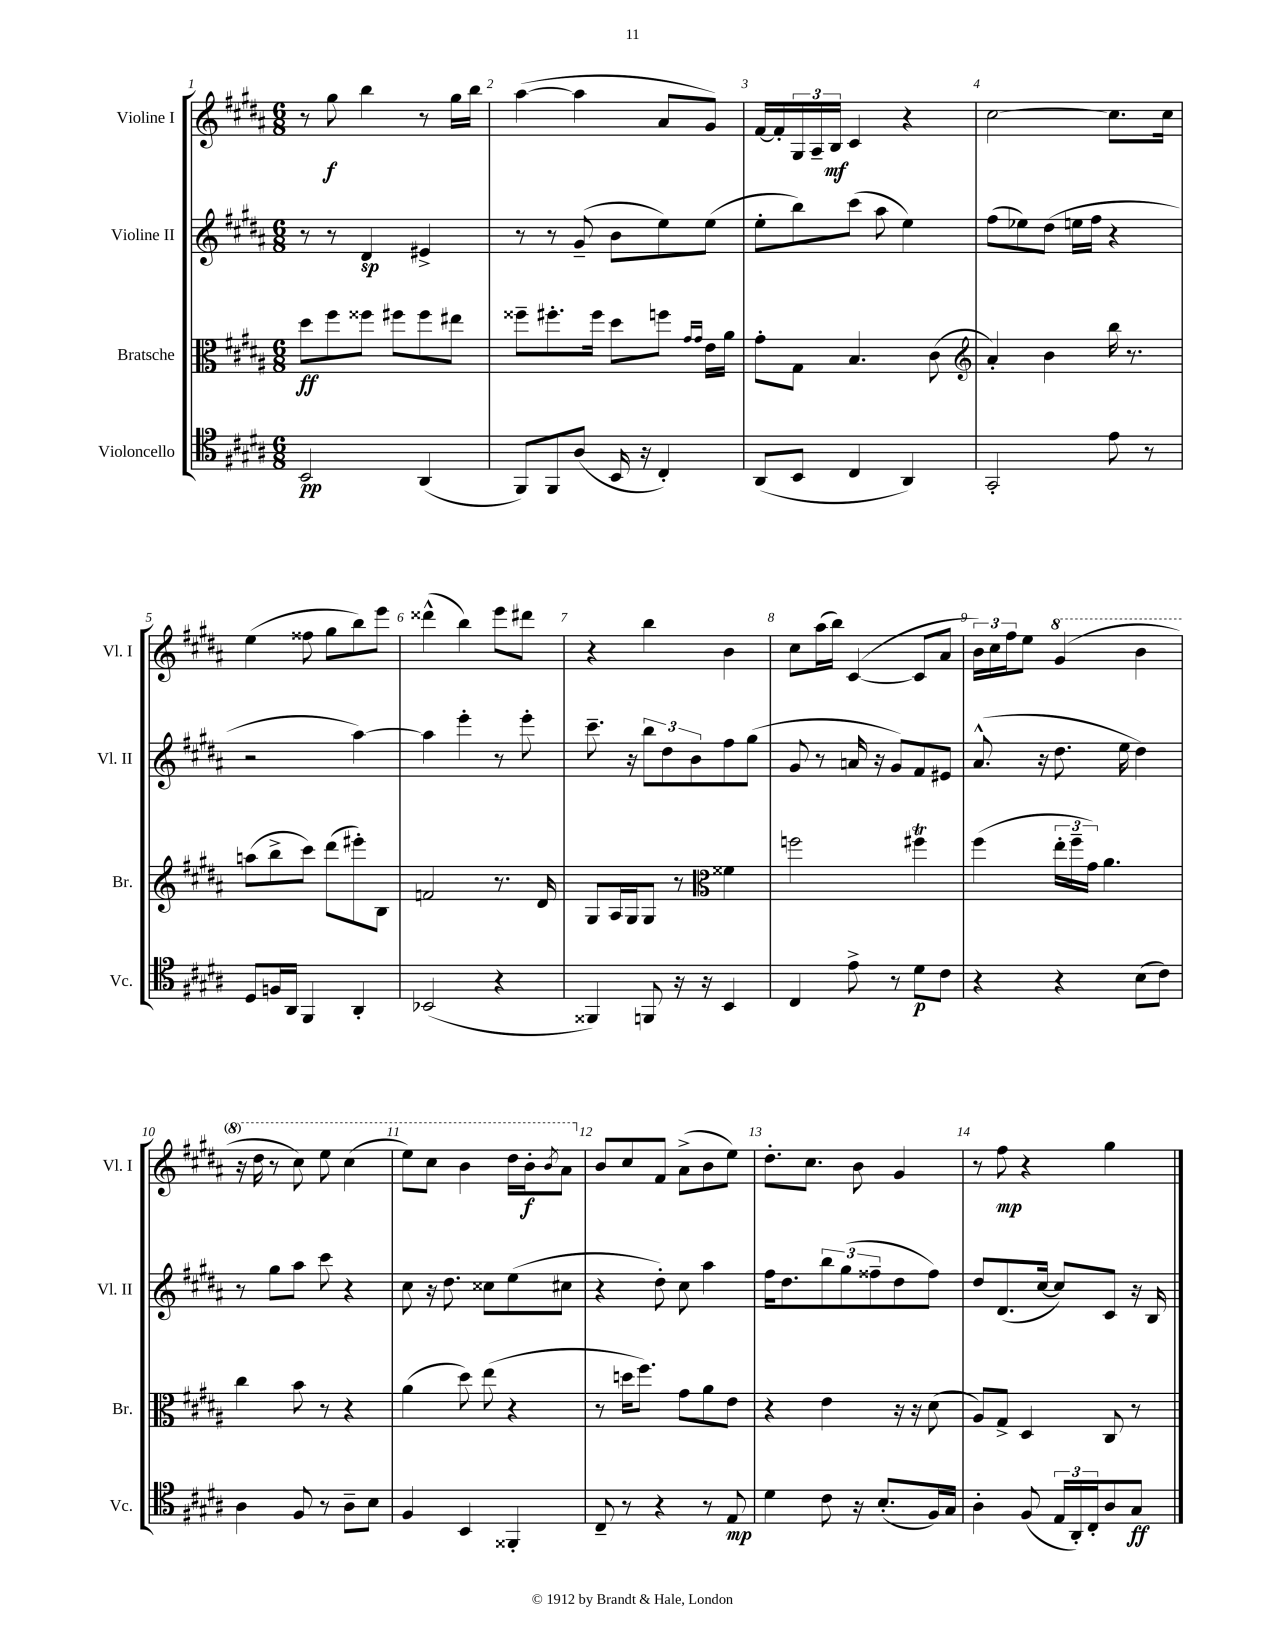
<<
\new StaffGroup <<
\new Staff = "s0" \with { instrumentName = "Violine I" shortInstrumentName = "Vl. I" } {
    \clef treble \key b \major \numericTimeSignature \time 6/8
    r8 gis''8\f b''4 r8 gis''16 b''16 |
    ais''4~( ais''4 ais'8 gis'8) |
    fis'16~ fis'16-. \tuplet 3/2 { gis16 ais16-- b16\mf } cis'4 r4 |
    cis''2~ cis''8. cis''16 |
    e''4( fisis''8 gis''8 b''8) e'''8 |
    disis'''4-^( b''4) e'''8 dis'''8 |
    r4 b''4 b'4 |
    cis''8 ais''16( b''16) cis'4~( cis'8 ais'8 |
    \tuplet 3/2 { b'16) cis''16 fis''16 } e''8 \ottava #1 gis''4( b''4 |
    r16 dis'''16 r8 cis'''8) e'''8 cis'''4( |
    e'''8) cis'''8 b''4 dis'''16 b''16-.\f \acciaccatura { b''8 } ais''8 \ottava #0 |
    b'8 cis''8 fis'8 ais'8->( b'8 e''8) |
    dis''8.-. cis''8. b'8 gis'4 |
    r8 fis''8\mp r4 gis''4 \bar "|." |
}
\new Staff = "s1" \with { instrumentName = "Violine II" shortInstrumentName = "Vl. II" } {
    \clef treble \key b \major \numericTimeSignature \time 6/8
    r8 r8 dis'4\sp eis'4-> |
    r8 r8 gis'8--( b'8 e''8) e''8( |
    e''8-. b''8) cis'''8( ais''8 e''4) |
    fis''8( ees''8) dis''8( e''16 fis''16 r4 |
    r2 ais''4~) |
    ais''4 e'''4-. r8 e'''8-. |
    cis'''8.-- r16 \tuplet 3/2 { b''8 dis''8 b'8 } fis''8 gis''8( |
    gis'8 r8 a'16 r16 gis'8) fis'8 eis'8 |
    ais'8.-^( r16 dis''8. e''16 dis''4) |
    r8 gis''8 ais''8 cis'''8 r4 |
    cis''8 r16 dis''8. cisis''8 e''8( cis''8 |
    r4 dis''8-.) cis''8 ais''4 |
    fis''16 dis''8. \tuplet 3/2 { b''8 gis''8( fisis''8-- } dis''8 fisis''8) |
    dis''8 dis'8.( cis''16~ cis''8) cis'8 r16 b16 \bar "|." |
}
\new Staff = "s2" \with { instrumentName = "Bratsche" shortInstrumentName = "Br." } {
    \clef alto \key b \major \numericTimeSignature \time 6/8
    dis''8\ff fis''8 fisis''8 fis''8 fis''8 eis''8 |
    fisis''8-- fis''8.-. fis''16 dis''8 f''8 \grace { gis'16 gis'16 } e'16 ais'16 |
    gis'8-. gis8 b4. cis'8( |
    \clef treble ais'4-.) b'4 b''16 r8. |
    a''8( b''8-> cis'''8) dis'''8( eis'''8-.) b8 |
    f'2 r8. dis'16 |
    gis8 ais16 gis16 gis8 r8 \clef alto fisis'4 |
    f''2 fis''4\trill |
    fis''4( \tuplet 3/2 { e''16-. fis''16-- gis'16) } ais'4. |
    cis''4 b'8 r8 r4 |
    ais'4( dis''8) e''8( r4 |
    r8 d''16 fis''8.) gis'8 ais'8 e'8 |
    r4 e'4 r16 r16 dis'8( |
    ais8) gis8-> dis4 cis8 r8 \bar "|." |
}
\new Staff = "s3" \with { instrumentName = "Violoncello" shortInstrumentName = "Vc." } {
    \clef tenor \key b \major \numericTimeSignature \time 6/8
    b,2\pp ais,4( |
    fis,8) fis,8 ais8( b,16 r16 cis4-.) |
    ais,8( b,8 cis4 ais,4) |
    gis,2-. e'8 r8 |
    dis8 f16 ais,16 fis,4 ais,4-. |
    bes,2( r4 |
    fisis,4) f,8 r16 r16 b,4 |
    cis4 e'8-> r8 dis'8\p cis'8 |
    r4 r4 b8( cis'8) |
    ais4 fis8 r8 ais8-- b8 |
    fis4 b,4 fisis,4-. |
    cis8-- r8 r4 r8 e8\mp |
    dis'4 cis'8 r16 b8.-.( fis16) gis16 |
    ais4-. fis8( \tuplet 3/2 { e16 ais,16-.) cis16-. } ais8 gis8\ff \bar "|." |
}
>>
>>
\layout { \context { \Score \override BarNumber.break-visibility = ##(#f #t #t) barNumberVisibility = #all-bar-numbers-visible } }
